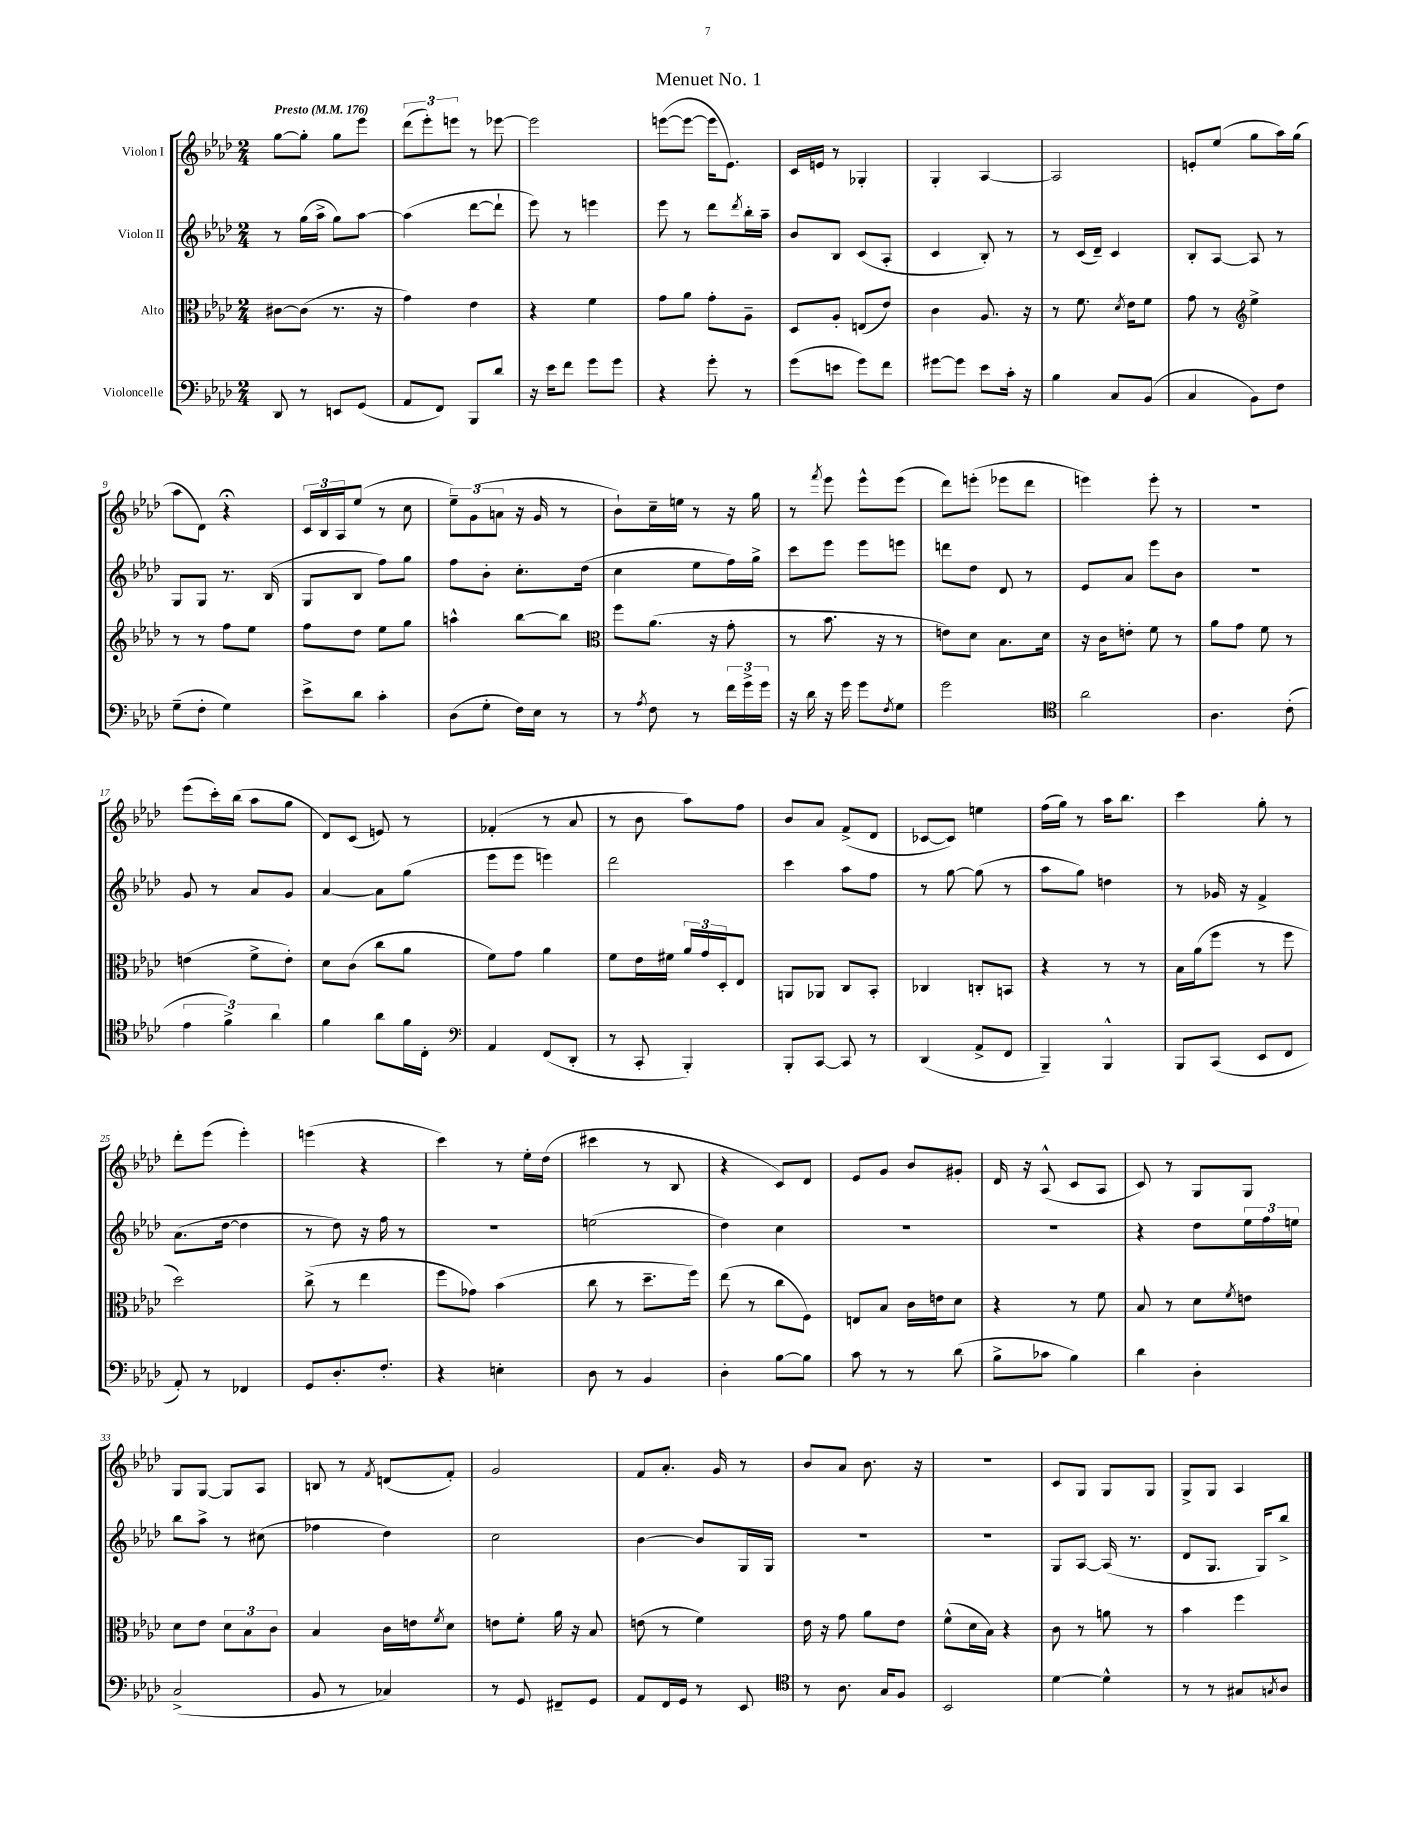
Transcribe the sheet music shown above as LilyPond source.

\header { title = "Menuet No. 1" }
<<
\new StaffGroup <<
\new Staff = "s0" \with { instrumentName = "Violon I" } {
    \clef treble \key aes \major \numericTimeSignature \time 2/4 \tempo "Presto" 4 = 176
    g''8~ g''8-. g''8 ees'''8 |
    \tuplet 3/2 { des'''8( ees'''8-.) e'''8 } r8 ees'''8~ |
    ees'''2 |
    e'''8~( e'''8~ e'''16 ees'8.) |
    c'16 e'16 r8 ges4-. |
    g4-. aes4~ |
    aes2 |
    e'8-. ees''8( g''8 aes''16) g''16( |
    aes''8 des'8) r4\fermata |
    \tuplet 3/2 { c'16 bes16 aes16 } ees''8( r8 c''8 |
    \tuplet 3/2 { ees''8--) g'8( a'8 } r16 g'16 r8 |
    bes'8-!) c''16-- e''16 r8 r16 g''16 |
    r8 \acciaccatura { f'''8 } ees'''8 ees'''8-^ ees'''8( |
    des'''8) e'''8-.( ees'''8 des'''8 |
    e'''4) e'''8-. r8 |
    R2 |
    ees'''8( c'''16-.) bes''16( aes''8 g''8 |
    des'8) c'8( e'8) r8 |
    fes'4-.( r8 aes'8 |
    r8 bes'8 aes''8) f''8 |
    bes'8 aes'8 f'8->( des'8 |
    ces'8~ ces'8) e''4 |
    f''16( g''16) r8 aes''16 bes''8. |
    c'''4 g''8-. r8 |
    des'''8-. ees'''8( ees'''4-.) |
    e'''4( r4 |
    c'''4) r8 ees''16-. des''16( |
    cis'''4 r8 bes8 |
    r4 c'8) des'8 |
    ees'8 g'8 bes'8 gis'8-. |
    des'16 r16 aes8-^( c'8 aes8 |
    c'8) r8 g8 g8 |
    g8 g8~ g8 aes8 |
    b8 r8 \acciaccatura { f'8 } d'8( f'8-.) |
    g'2 |
    f'8 aes'8.-. g'16 r8 |
    bes'8 aes'8 bes'8. r16 |
    r2 |
    c'8 g8 g8 g8 |
    g8-> g8 aes4 \bar "|." |
}
\new Staff = "s1" \with { instrumentName = "Violon II" } {
    \clef treble \key aes \major \numericTimeSignature \time 2/4
    r8 g''16( aes''16-> g''8) aes''8~ |
    aes''4( des'''8~ des'''8-! |
    ees'''8) r8 e'''4 |
    ees'''8 r8 des'''8 \acciaccatura { des'''8 } bes''16-. aes''16-- |
    bes'8 bes8 c'8( aes8-. |
    c'4 bes8-.) r8 |
    r8 c'16( des'16--) c'4 |
    bes8-. aes8~ aes8 r8 |
    g8 g8 r8. bes16( |
    g8 bes8 f''8) g''8 |
    f''8 bes'8-. c''8.-. des''16( |
    c''4 ees''8 f''16) g''16-> |
    c'''8 ees'''8 ees'''8 e'''8 |
    d'''8 des''8 des'8 r8 |
    ees'8 aes'8 ees'''8 bes'8 |
    r2 |
    g'8 r8 aes'8 g'8 |
    aes'4~ aes'8 g''8( |
    ees'''8 ees'''8 e'''4) |
    des'''2 |
    c'''4 aes''8 f''8 |
    r8 g''8~ g''8( r8 |
    aes''8 g''8) d''4 |
    r8 ges'16 r16 f'4-> |
    aes'8.( des''16~ des''4 |
    r8 des''8) r16 f''16 r8 |
    R2 |
    e''2( |
    des''4) c''4 |
    R2 |
    R2 |
    r4 des''8 \tuplet 3/2 { ees''16 f''16 e''16 } |
    bes''8 aes''8-> r8 cis''8( |
    fes''4 des''4) |
    c''2 |
    bes'4~ bes'8 g16 g16 |
    R2 |
    R2 |
    g8 aes8~ aes16( r8. |
    des'8 g8. g16) bes''8-> \bar "|." |
}
\new Staff = "s2" \with { instrumentName = "Alto" } {
    \clef alto \key aes \major \numericTimeSignature \time 2/4
    cis'8~ cis'8( r8. r16 |
    g'4) ees'4 |
    r4 f'4 |
    g'8 aes'8 g'8-. aes8-- |
    des8 aes8-. e8( ees'8) |
    c'4 aes8. r16 |
    r8 f'8. \acciaccatura { des'8 } ees'16 f'8 |
    g'8 r8 \clef treble ees''4-> |
    r8 r8 f''8 ees''8 |
    f''8 des''8 ees''8 g''8 |
    a''4-^ bes''8~ bes''8 |
    \clef alto f''8 aes'8.( r16 g'8-. |
    r8 bes'8. r16 r8 |
    e'8) des'8 bes8. des'16 |
    r16 c'16 e'8-. f'8 r8 |
    aes'8 g'8 f'8 r8 |
    e'4( f'8-> e'8-.) |
    des'8 c'8( c''8 aes'8 |
    f'8) g'8 aes'4 |
    f'8 ees'16 fis'16 \tuplet 3/2 { aes'16 g'16 des16-. } ees8 |
    a,8 aes,8 c8 bes,8-. |
    ces4 c8-. b,8 |
    r4 r8 r8 |
    bes16 aes'16( f''8 r8 f''8 |
    des''2) |
    c''8->( r8 ees''4 |
    f''8 ges'8) bes'4( |
    c''8 r8 des''8.-- f''16) |
    ees''8( r8 c''8 f8) |
    e8 bes8 c'16 e'16 des'8 |
    r4 r8 f'8 |
    bes8 r8 des'8 \acciaccatura { f'8 } e'8 |
    des'8 ees'8 \tuplet 3/2 { des'8 bes8 c'8 } |
    bes4 c'16 e'16 \acciaccatura { f'8 } des'8 |
    e'8 f'8-. aes'16 r16 bes8 |
    e'8( r8 f'4) |
    ees'16 r16 g'8 aes'8 ees'8 |
    f'8-^( des'16 bes16) r4 |
    c'8 r8 a'8 r8 |
    bes'4 f''4 \bar "|." |
}
\new Staff = "s3" \with { instrumentName = "Violoncelle" } {
    \clef bass \key aes \major \numericTimeSignature \time 2/4
    des,8 r8 e,8 g,8( |
    aes,8 f,8) bes,,8 des'8 |
    r16 ees'16 f'8 g'8 g'8 |
    r4 g'8-. r8 |
    g'8( e'8 g'8) f'8 |
    gis'8~ gis'8 ees'8 c'16-. r16 |
    bes4 c8 bes,8( |
    c4 bes,8) f8 |
    g8--( f8-. g4) |
    ees'8-> des'8 c'4-. |
    des8( g8-. f16) ees16 r8 |
    r8 \acciaccatura { aes8 } f8 r8 \tuplet 3/2 { f'16 g'16-> g'16 } |
    r16 des'16 r16 g'16 g'8 \acciaccatura { f8 } g8 |
    g'2 |
    \clef tenor aes'2 |
    aes4. c'8-.( |
    \tuplet 3/2 { ees'4 f'4->) aes'4 } |
    f'4 aes'8 f'16 c16-. |
    \clef bass aes,4 f,8( des,8-. |
    r8 c,8-. bes,,4-.) |
    bes,,8-. c,8~ c,8 r8 |
    des,4( aes,8-> f,8 |
    bes,,4--) bes,,4-^ |
    bes,,8 c,8( ees,8 f,8 |
    aes,8-.) r8 fes,4 |
    g,8 des8.-. f8.-. |
    r4 e4-. |
    des8 r8 bes,4 |
    des4-. bes8~ bes8 |
    c'8 r8 r8 des'8( |
    bes8-> ces'8 bes4) |
    des'4 des4-. |
    c2->( |
    bes,8 r8 ces4) |
    r8 g,8 fis,8-- g,8 |
    aes,8 f,16 g,16 r8 ees,8 |
    \clef tenor r8 aes8. g16 f8 |
    bes,2 |
    des'4~ des'4-^ |
    r8 r8 gis8 \acciaccatura { g8 } aes8 \bar "|." |
}
>>
>>
